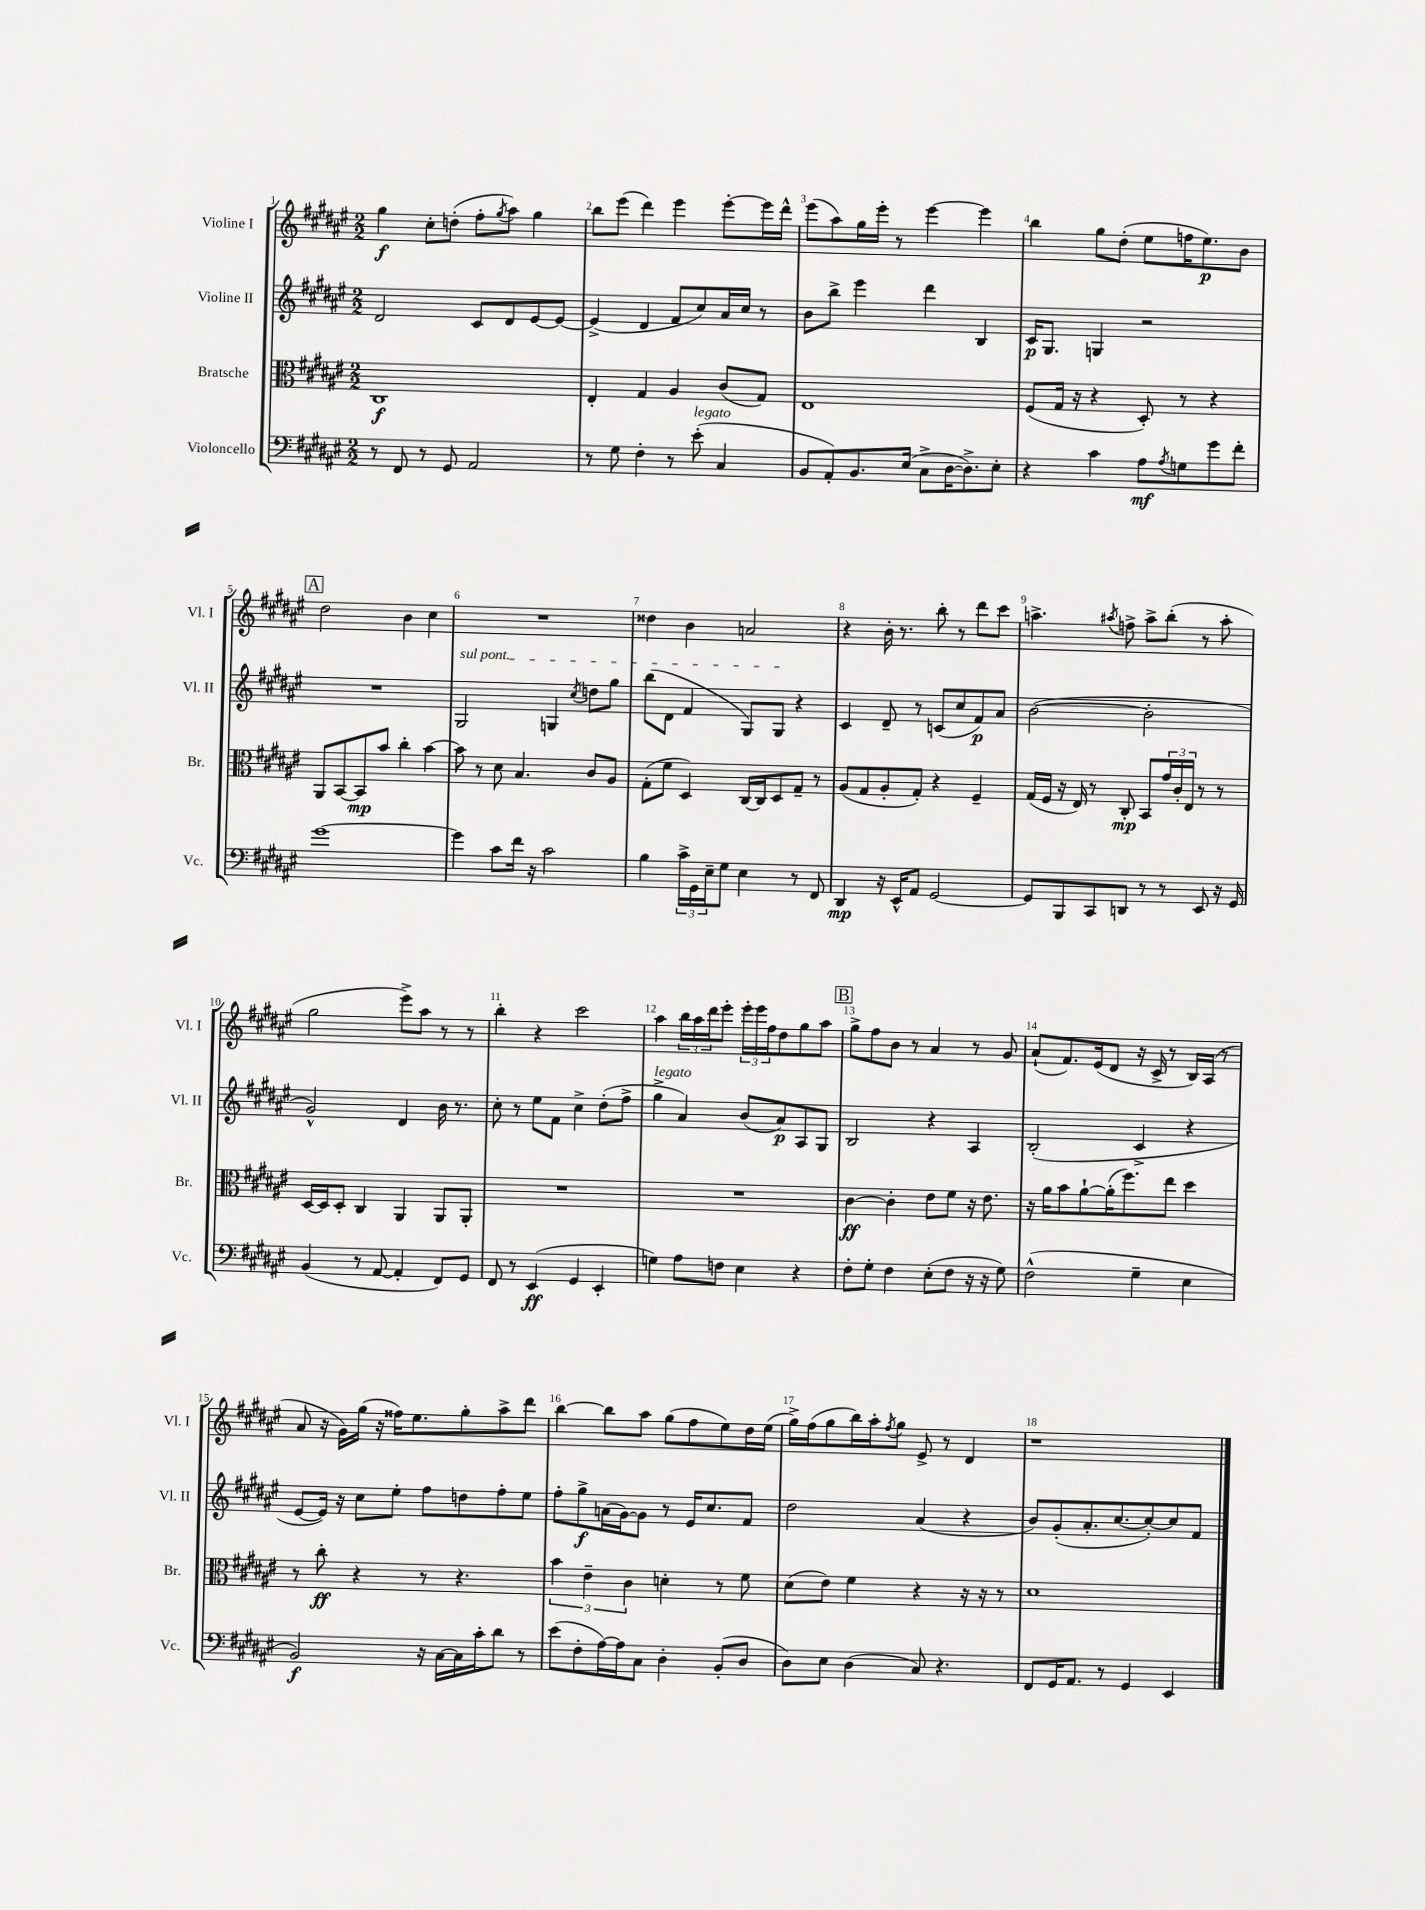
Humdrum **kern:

**kern	**kern	**kern	**kern
*staff4	*staff3	*staff2	*staff1
*clefF4	*clefC3	*clefG2	*clefG2
*k[f#c#g#d#a#e#]	*k[f#c#g#d#a#e#]	*k[f#c#g#d#a#e#]	*k[f#c#g#d#a#e#]
*M2/2	*M2/2	*M2/2	*M2/2
8r	1C#	2d#	4gg#
8FF#	.	.	.
8r	.	.	8cc#'
8GG#	.	.	(8dd'
2AA#	.	8c#	8ff#'
.	.	.	8qgg#
.	.	8d#	8aa#)
.	.	[8e#	4gg#
.	.	8e#_	.
=	=	=	=
8r	4E#'	(4e#^]	8bb
8G#	.	.	(8eee#
4F#'	4G#	4d#	4ddd#)
8r	4A#	8f#	4eee#
(8e#'	.	8cc#)	.
4C#	(8c#	16a#	[8eee#'
.	.	16cc#	.
.	8G#)	8r	16eee#]
.	.	.	16ddd#^^
=	=	=	=
8BB	1E#	8b	(8eee#
8AA#')	.	8bb^	8aa#)
8.BB	.	4eee#	16gg#
.	.	.	16eee#'
.	.	.	8r
(16E#	.	.	.
8C#^	.	4ddd#	[4eee#
[16D#	.	.	.
8.D#^])	.	.	.
.	.	4B	4eee#]
8E#'	.	.	.
=	=	=	=
4r	(8F#	16c#	4bb
.	.	8.G#	.
.	16G#	.	.
.	16r	.	.
4c#	4r	4G	8gg#
.	.	.	(8dd#'
8A#	8D#')	2r	8ee#
8qA#	.	.	.
8G	8r	.	16ff
.	.	.	8.ee#)
8g#	4r	.	.
8f#'	.	.	8b
=	=	=	=
[1g#	8AA#	1r	2dd#
.	[8BB	.	.
.	8BB]	.	.
.	8b	.	.
.	4cc#'	.	4b
.	[4b	.	4cc#
=	=	=	=
4g#]	8b]	2G#	1r
.	8r	.	.
8c#	8d#	.	.
16f#	4.B	.	.
16r	.	.	.
2c#	.	4G	.
.	.	8qcc#	.
.	8c#	8dd	.
.	8A#	8gg#	.
=	=	=	=
4B	(8G#'	(8bb	4dd##
.	8f#	8d#	.
24c#^	4D#)	4f#	4b
24GG#	.	.	.
24E#~	.	.	.
8G#	.	.	.
4E#	[16C#	8G#)	2a
.	16C#]	.	.
.	8D#	8G#	.
8r	8G#~	4r	.
8FF#	8r	.	.
=	=	=	=
4DD#	(8A#	4c#	4r
.	8G#	.	.
16r	8A#'	8d#~	16b'
16EE#^^	.	.	8.r
8AA#	8G#')	8r	.
[2GG#	4r	(8c	8bb'
.	.	8cc#	8r
.	4F#~	8f#)	8ddd#
.	.	8a#	8ccc#
=	=	=	=
8GG#]	(16G#	([2b	4.aa^
.	16F#	.	.
8BBB	16r	.	.
.	16E#)	.	.
8CC#	8r	.	.
.	.	.	8qaa#
8DD	8C#'	.	8ff^
8r	8BB	2b']	8aa#^
8r	24g#	.	(8bb'
.	24c#'	.	.
.	24E#	.	.
8EE#	8r	.	8r
16r	8r	.	8aa#'
16GG#	.	.	.
=	=	=	=
(4BB	[16D#	2g#^^)	2gg#
.	16D#]	.	.
.	8D#'	.	.
8r	4C#	.	.
[8AA#	.	.	.
4AA#']	4AA#	4d#	8eee#^)
.	.	.	8aa#
8FF#)	8AA#	16b	8r
.	.	8.r	.
8GG#	8AA#'	.	8r
=	=	=	=
8FF#	1r	8cc#'	4bb'
8r	.	8r	.
(4EE#	.	8ee#	4r
.	.	8f#	.
4GG#	.	4cc#^	2ccc#
4EE#'	.	(8dd#'	.
.	.	8ff#^	.
=	=	=	=
4G)	1r	4gg#^	4aa#
8A#	.	4a#)	24bb
.	.	.	24aa#
.	.	.	24ddd#
8F	.	.	8eee#'
4E#	.	(8b	24eee#'
.	.	.	24eee#
.	.	.	24ff#
.	.	8a#)	8dd#
4r	.	8A#	8gg#
.	.	8G#	8aa#
=	=	=	=
8F#'	[4c#	2B	8gg#^
8G#'	.	.	8ff#
4F#	4c#']	.	8b
.	.	.	8r
(8E#'	8e#	4r	4a#
8F#	8f#	.	.
16r	16r	4A#	8r
16r	8.e#	.	.
8G#)	.	.	8g#
=	=	=	=
(2F#^^	16r	(2B'	(8a#`
.	16a#	.	.
.	8b	.	8.f#)
.	[8a#`	.	.
.	.	.	(16e#
.	(16a#']	.	8d#
.	8.ff#)	.	.
4G#~	.	4c#^	16r
.	.	.	16c#^
.	8ee#	.	8r
4E#	4dd#	4r	16B)
.	.	.	(16A#
.	.	.	8r
=	=	=	=
2BB)	8r	[8e#	8a#
.	8cc#'	16e#])	16r
.	.	16r	16g#)
.	4r	8cc#	(16gg#
.	.	.	16r
.	.	8ee#'	16ff##)
.	.	.	8.ee#
16r	8r	8ff#	.
[16C#	.	.	.
16C#]	4.r	8dd	8gg#'
16c#'	.	.	.
8d#	.	8ff#'	8aa#^
8r	.	8ee#	8ddd#
=	=	=	=
(8e#	6b	8ff#'	[4bb
8F#'	.	8gg#^	.
.	6e#~	.	.
[16A#)	.	(16a	8bb]
16A#]	.	[16g#)	.
.	6c#	.	.
8C#	.	8g#]	8aa#
4D#'	4d'	8r	(8gg#
.	.	16e#	8ff#
.	.	8.cc#	.
(8BB'	8r	.	8ee#)
8D#	8f#	8f#	16dd#
.	.	.	(16ee#
=	=	=	=
8D#)	(8d#	2dd#	16gg#^)
.	.	.	(16ff#
8E#	8e#)	.	8gg#
(4D#	4f#	.	16bb)
.	.	.	16aa#'
.	.	.	8qff#
.	.	.	8gg#
8C#)	4r	(4a#	8e#^
4.r	.	.	8r
.	16r	4r	4d#
.	16r	.	.
.	8r	.	.
=	=	=	=
8FF#	1d#	8b)	1r
16GG#	.	(8g#'	.
8.AA#	.	.	.
.	.	8.a#'	.
8r	.	.	.
.	.	[8.cc#	.
4GG#	.	.	.
.	.	8cc#'_)	.
4EE#	.	8cc#]	.
.	.	8f#	.
==	==	==	==
*-	*-	*-	*-
